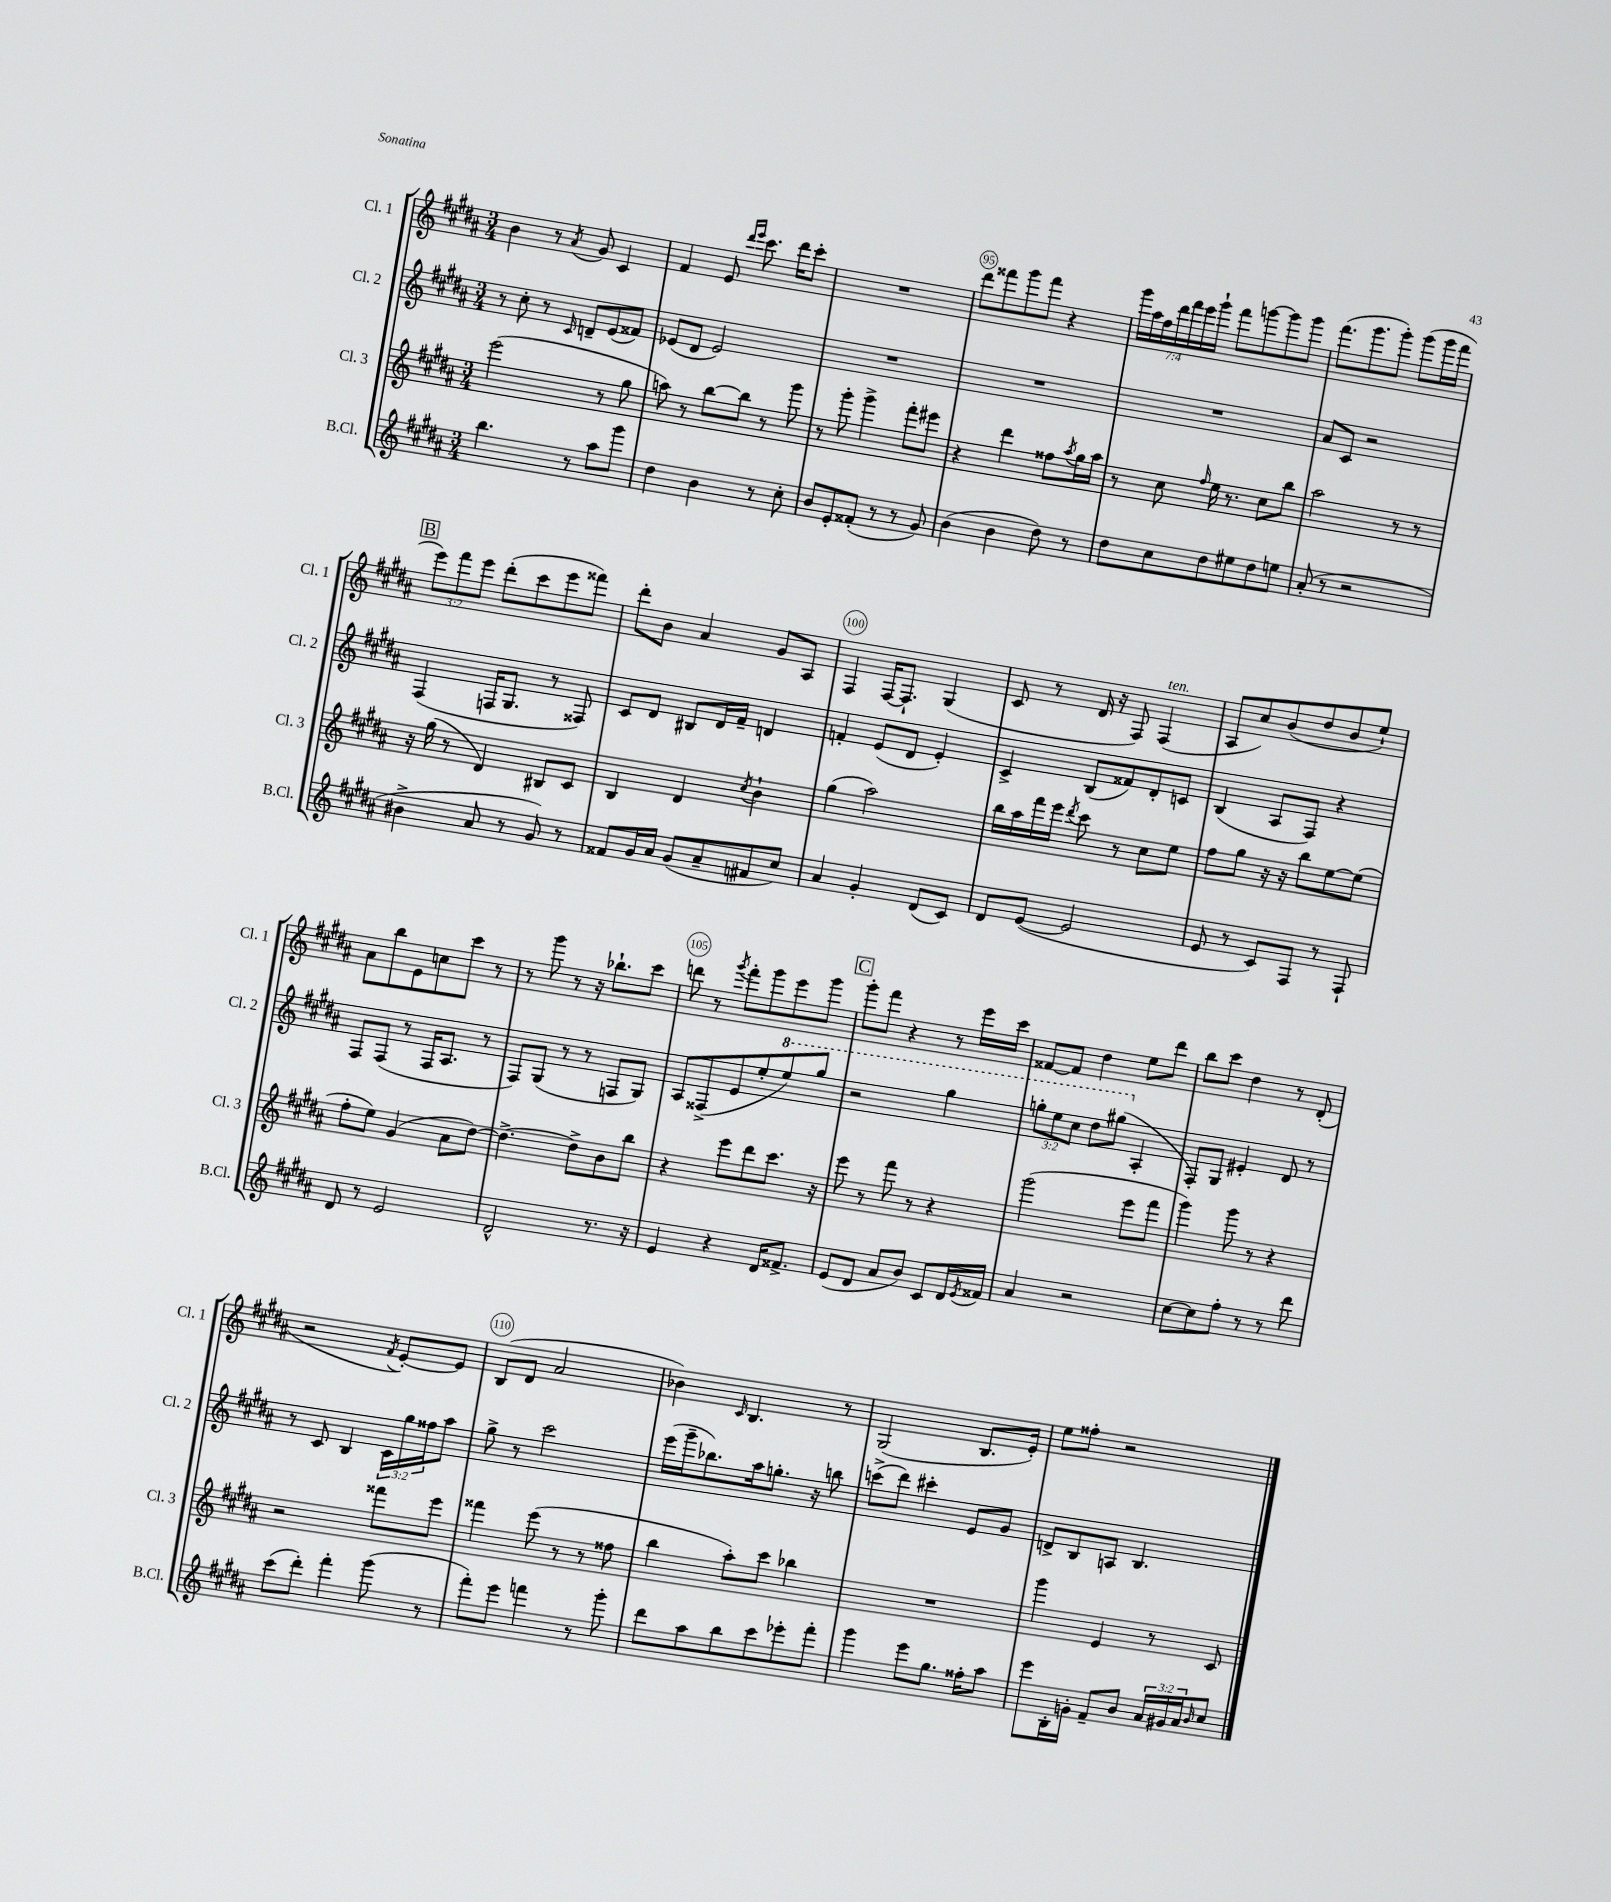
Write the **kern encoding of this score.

**kern	**kern	**kern	**kern
*staff4	*staff3	*staff2	*staff1
*clefG2	*clefG2	*clefG2	*clefG2
*k[f#c#g#d#a#]	*k[f#c#g#d#a#]	*k[f#c#g#d#a#]	*k[f#c#g#d#a#]
*M3/4	*M3/4	*M3/4	*M3/4
4.bb\	(2eee\	8r	4b\
.	.	8cc#'\	.
.	.	8r	8r
.	.	16qqc#/	8qa#/
8r	.	8d~/L	8g#/
8aa#\L	8r	(8e/	4c#/
8ggg#\J	8gg#\	8f##/J)	.
=	=	=	=
4dd#\	8aa\)	(8e-/L	4f#/
.	8r	8d#/J	.
4b\	[8bb\L	2e-/)	8e/
.	.	.	16qqddd#/LL
.	.	.	16qqeee/JJ
.	8bb\]J	.	8.ccc#\
8r	8r	.	.
.	.	.	16ddd#\LK
8cc#'\	8ggg#\	.	8ccc#'\J
=	=	=	=
8b/L	8r	2.r	2.r
8e'/	8ggg#'\	.	.
(8f##'/J	4ggg#^\	.	.
8r	.	.	.
8r	8fff#'\L	.	.
8g#/)	8eee#\J	.	.
=	=	=	=
(4b\	4r	2.r	8ddd#\L
.	.	.	8fff##\
4b\	4ddd#\	.	8ggg#\
.	.	.	8fff##\J
8dd#\)	8ff##\L	.	4r
.	8qaa#/	.	.
8r	16gg#\L	.	.
.	16aa#\JJ	.	.
=	=	=	=
8dd#\L	8r	2.r	28ggg#\LL
.	.	.	28aa#\
.	.	.	28ff#\
.	.	.	28ddd#\
8cc#\	8cc#\	.	.
.	.	.	28fff#\
.	.	.	28eee\
.	.	.	28ggg#`\JJ
.	16qqff#/	.	.
8dd#\	16ee\	.	8fff#\L
.	8.r	.	.
8ee#\	.	.	[8ggg\
8dd#\	8cc#\L	.	8ggg\]
8ee\J	8bb\J	.	8ggg\J
=	=	=	=
(8a#'/	2aa#\	8a#/L	(8.fff#\L
8r	.	8c#/J	.
.	.	.	8.ggg#\
2r	.	2r	.
.	.	.	8ggg#'\J)
.	8r	.	(8ggg#\L
.	8r	.	16ggg#\L
.	.	.	16fff#\JJ
=	=	=	=
4b#^\	16r	(4F#/	12eee\L)
.	(16gg#\	.	.
.	.	.	12fff#\
.	8r	.	.
.	.	.	12eee\J
8a#/	4d#/)	16F/LK	(8ddd#'\L
.	.	8.G#/J	.
8r	.	.	8ccc#\
8g#/)	8B#/L	8r	8eee\
8r	8c#/J	8F##/)	8fff##\J)
=	=	=	=
8f##/L	4B/	8c#/L	8ddd#'\L
16g#/L	.	8d#/J	8b\J
16a#/JJ	.	.	.
(8g#/L	4d#/	8B#/L	4a#/
8a#~/	.	16d#/L	.
.	.	16f#~/JJ	.
.	8qcc#/	.	.
8f#/	4b`\	4d/	8g#/L
8cc#/J)	.	.	8A#/J
=	=	=	=
4a#/	(4gg#\	4f'/	4F#/
4g#'/	2aa#\)	(8e/L	[16F#/LK
.	.	.	8.F#`/]J
.	.	8d#/J	.
(8d#/L	.	4e'/)	(4G#/
8c#/J)	.	.	.
=	=	=	=
8d#/L	16bb\LL	4c#^/	8c#/
.	16aa#\	.	.
([8e/J	16fff#\	.	8r
.	16eee\JJ	.	.
.	8qddd#/	.	.
2e/]	8ccc#\	(8B/L	16d#/
.	.	.	16r
.	8r	8f##/)	8F#/)
.	8cc#\L	8d#'/	(4F#/
.	8ee\J	8c/J	.
=	=	=	=
8e/	8ff#\L	(4B/	8A#/L
8r	8gg#\J	.	8cc#/)
8c#/L)	16r	8A#/L	(8b/
.	16r	.	.
8F#/J	8bb\L	8F#/J)	8dd#/
8r	[8ee\	4r	8b/
8F#`/	(8ee\]J	.	8ee`/J)
=	=	=	=
8d#/	8ff#'\L	8F#/L	8a#\L
8r	8ee\J)	(8F#/J	8bb\
2e/	(4g#/	8r	8e\
.	.	16F#/LK	8cc\
.	.	8.A#/J	.
.	8a#\L	.	8ccc#\J
.	[8dd#\J)	8r	8r
=	=	=	=
2d#^^/	4.dd#^\_	8F#/L)	8r
.	.	(8G#/J	8ggg#\
.	.	8r	8r
.	8dd#^\]L	8r	16r
.	.	.	8.bb-`\L
8.r	8b\	8F/L	.
.	8bb\J	8G#/J)	8ccc#\J
16r	.	.	.
=	=	=	=
4e/	4r	8A#/L	8ddd\
.	.	(8F##^/	8r
.	.	.	8qggg#/
4r	8eee\L	8e/	8fff#'\L
.	8ddd#\	8ee'/	8ggg#\
16d#/LK	8.ccc#\J	8eee/)	8eee\
8.f##^/J	.	.	.
.	.	8ggg#/J	8ggg#\J
.	16r	.	.
=	=	=	=
(8e/L	8eee\	2r	8ggg#'\L
8d#/J	8r	.	8fff#\J
8a#/L	8fff#\	.	4r
8b/J)	8r	.	.
8c#/L	4r	4ggg#\	8r
16d#/L	.	.	16eee\LL
8qe/	.	.	.
16f##/JJ	.	.	16ccc#\JJ
=	=	=	=
4a#/	(2ggg#\	12ggg'\L	[8f##/L
.	.	12eee\	.
.	.	.	8f##/]J
.	.	12ccc#\J	.
2r	.	8ddd#\L	4dd#\
.	.	(8ggg#\J	.
.	8eee\L	4A#'/	8ee\L
.	8fff#\J	.	8ddd#\J
=	=	=	=
[8cc#\L	4ggg#\)	8F#'/L)	8bb\L
8cc#\]	.	8G#/J	8ccc#\J
8ff#'\J	8ggg#\	4e#'/	4dd#\
8r	8r	.	.
8r	4r	8d#/	8r
8ddd#\	.	8r	(8d#'/
=	=	=	=
(8ccc#\L	2r	8r	2r
8ddd#'\J)	.	8c#/	.
4fff#'\	.	4B/	.
.	.	.	8qf#/
(8ggg#\	8fff##\L	24c#\LL	[8e'/L)
.	.	24gg#\	.
.	.	24ff##\J	.
8r	8eee\J	8aa#\J	8e/]J
=	=	=	=
8fff#'\L)	4fff##\	8gg#^\	(8B/L
8eee\J	.	8r	8d#/J
4fff\	(8eee\	2ccc#\	2a#/
.	8r	.	.
8r	8r	.	.
8ggg#'\	8ff##\	.	.
=	=	=	=
8ddd#\L	4bb\	(16eee\LL	4b-\)
.	.	16ggg#~\J	.
8aa#\	.	8.bb-\)	.
.	.	.	16qqc#/
8bb\	8aa#'\L)	.	4.B/
.	.	16aa#\k	.
8ccc#\	8ccc#\J	8.gg'\J	.
8eee-'\	4bb-\	.	.
.	.	16r	.
8fff#'\J	.	8bb\	8r
=	=	=	=
4ggg#\	2.r	(8ccc^\L	(2G#/
.	.	8ddd#\J)	.
8eee\L	.	4ccc#'\	.
8.gg#\J	.	.	.
.	.	8e/L	8.B/L
16ff##'\LK	.	.	.
8aa#\J	.	8g#/J	.
.	.	.	16e'/Jk)
=	=	=	=
8eee\L	4ggg#\	8d^/L	8ee\L
16B'\L	.	8B/	8ff##'\J
16g'\JJ	.	.	.
8f#~/L	4e/	8A/J	2r
8b/J	.	4.B/	.
24a#/LL	8r	.	.
24g#/	.	.	.
24a#/J	.	.	.
16qqb/	.	.	.
8cc#/J	8c#/	.	.
==	==	==	==
*-	*-	*-	*-
